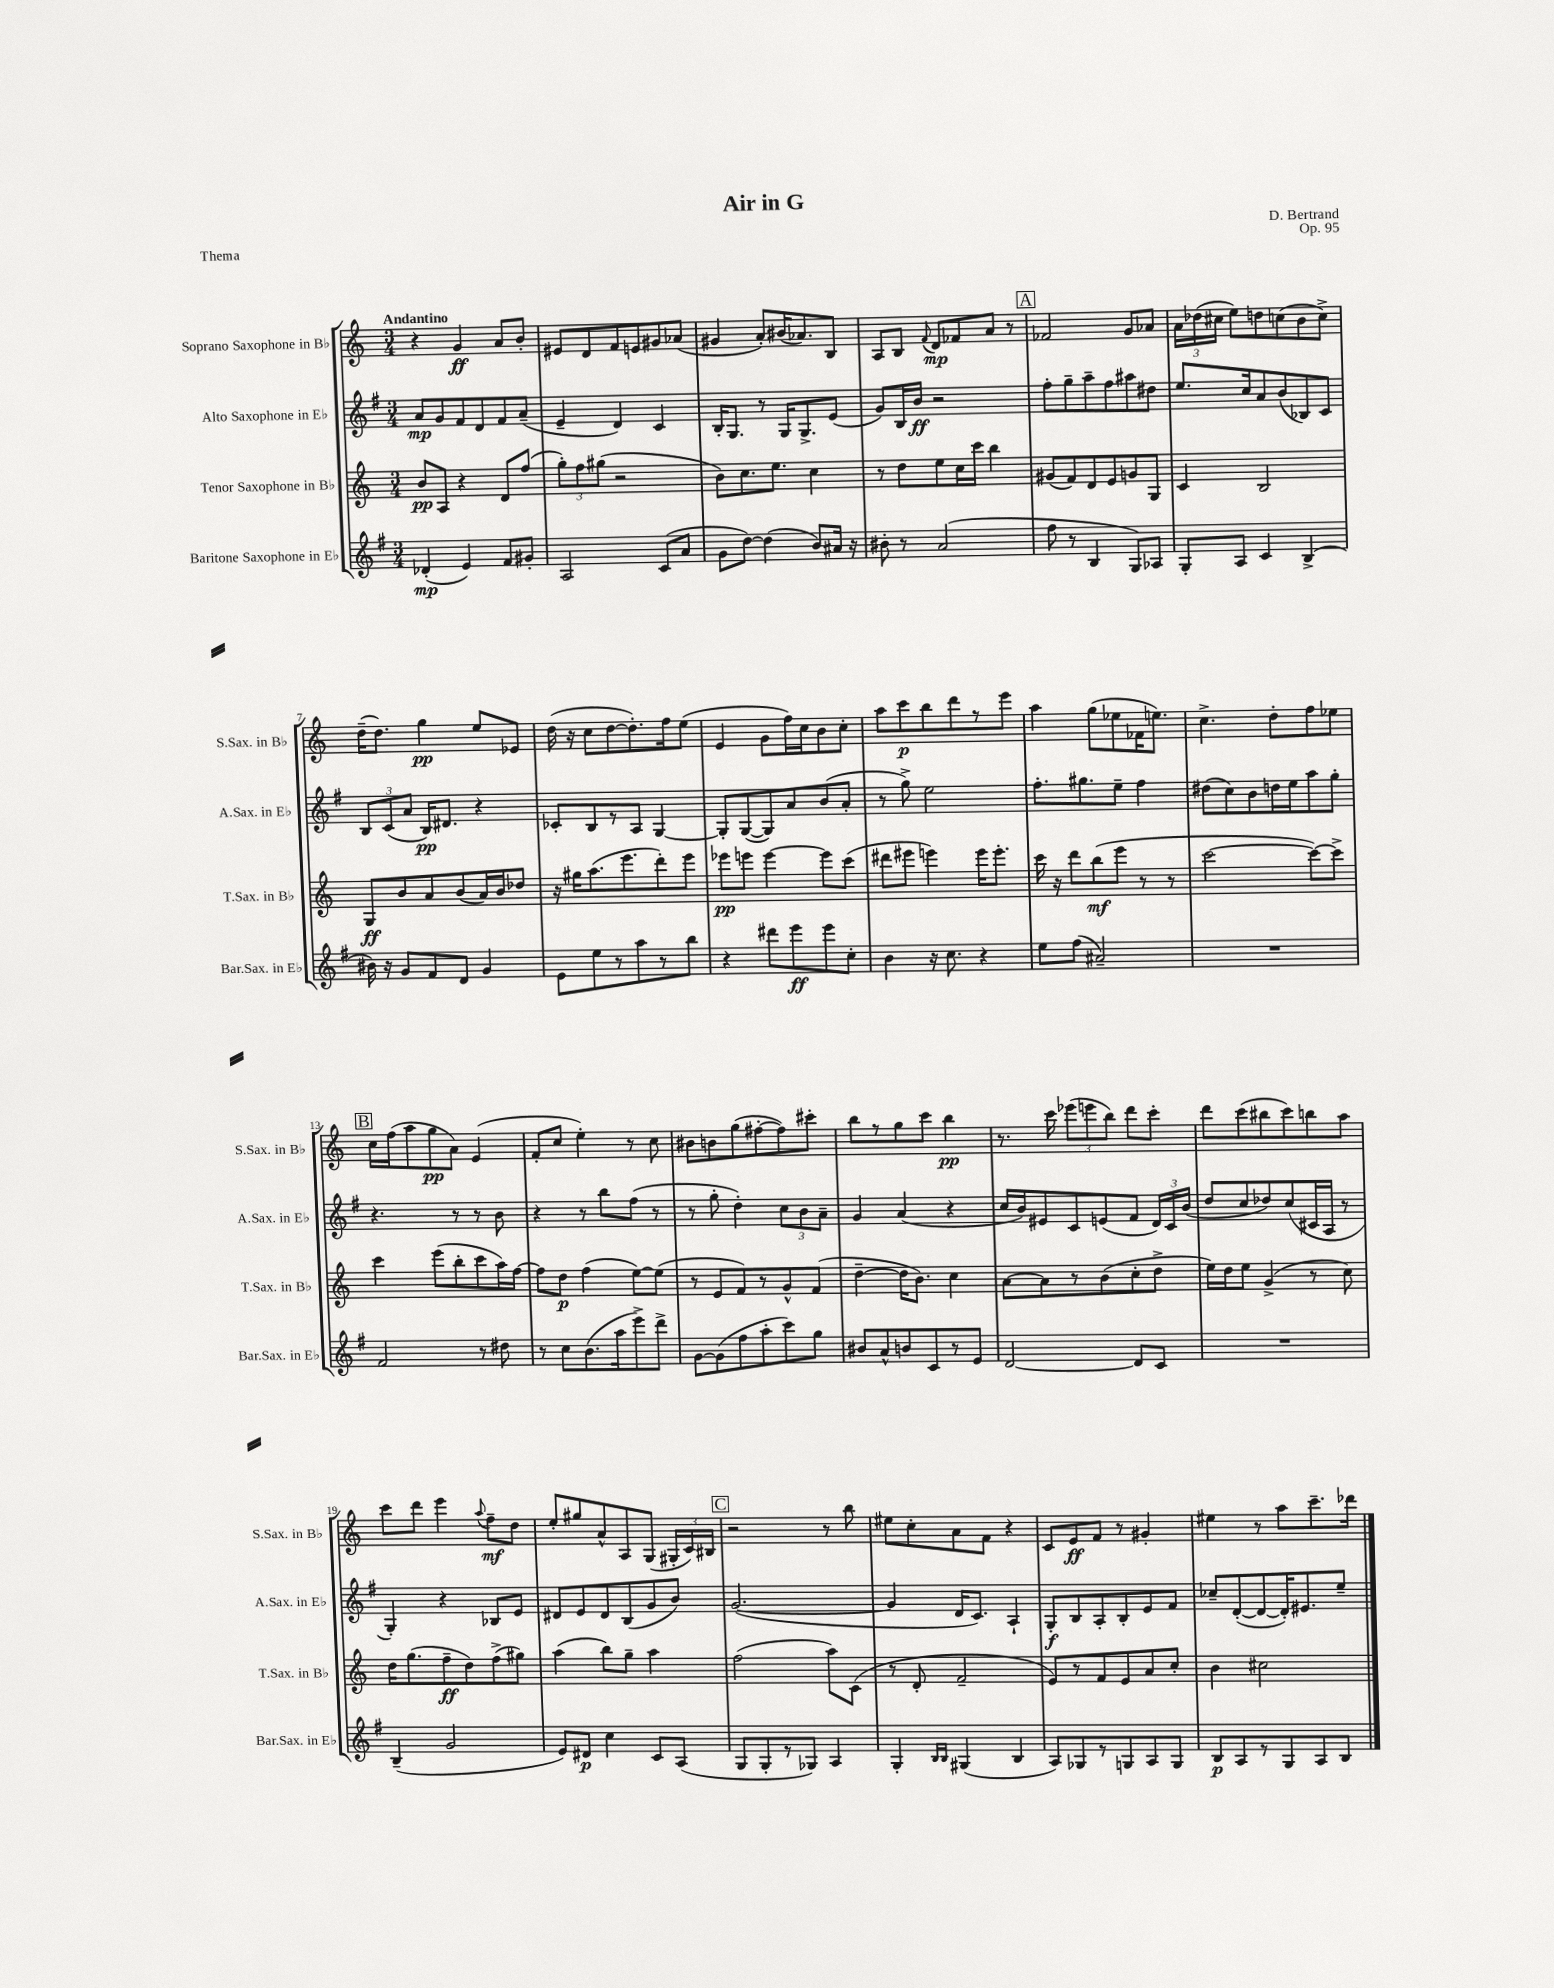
\header { title = "Air in G" composer = "D. Bertrand" opus = "Op. 95" piece = "Thema" }
<<
\new StaffGroup <<
\new Staff = "s0" \with { instrumentName = "Soprano Saxophone in Bb" shortInstrumentName = "S.Sax. in Bb" } {
    \clef treble \key c \major \numericTimeSignature \time 3/4 \tempo "Andantino"
    \autoBeamOff r4 g'4\ff a'8[ b'8]-. |
    eis'8[ d'8 f'8 e'8 gis'8 aes'8]( |
    gis'4 a'8[-.) bis'16( aes'8.) b8] |
    a8[ b8] \appoggiatura { f'8 } d'8[\mp fes'8 a'8] r8 |
    \mark \markup { \box "A" } fes'2 g'8[ aes'8] |
    \tuplet 3/2 { a'16[ des''16( cis''16] } e''8[) d''8 c''8( b'8 c''8]->) |
    d''16[--( d''8.]) g''4\pp e''8[ ees'8] |
    d''16( r16 c''8[ d''8~ d''8.-.) f''16 e''8]( |
    e'4 g'8[ f''16) c''16 b'8 c''8]-. |
    a''8[ c'''8\p b''8 d'''8 r8 e'''8] |
    a''4 g''8[( ees''8 fes'16 e''8.]) |
    c''4.-> d''8[-. f''8 ees''8] |
    \mark \markup { \box "B" } c''16[ f''16( a''8 g''8\pp a'8]) e'4( |
    f'8[-. c''8] e''4-.) r8 c''8 |
    bis'8[ b'8 g''8( fis''8~-. fis''8) cis'''8]-. |
    b''8[ r8 g''8 c'''8] b''4\pp |
    r8. c'''16 \tuplet 3/2 { ees'''8[( e'''8 b''8]) } d'''8[ c'''8]-. |
    d'''8[ c'''8( bis''8 c'''8) b''8 a''8] |
    c'''8[ d'''8] e'''4 \appoggiatura { a''8 } f''8[--\mf d''8] |
    e''8[-. gis''8 a'8-^ a8 g8]( \tuplet 3/2 { gis16[-. c'16) bis16] } |
    \mark \markup { \box "C" } r2 r8 b''8 |
    eis''8[ c''8-. a'8 f'8] r4 |
    c'8[ e'8\ff f'8] r8 gis'4-. |
    eis''4 r8 a''8[ c'''8.-- des'''16] \bar "|." |
}
\new Staff = "s1" \with { instrumentName = "Alto Saxophone in Eb" shortInstrumentName = "A.Sax. in Eb" } {
    \clef treble \key g \major \numericTimeSignature \time 3/4
    \autoBeamOff a'8[\mp g'8 fis'8 d'8 fis'8 a'8]--( |
    e'4-- d'4) c'4 |
    b16[-. g8.] r8 g16[ g8.-> e'8]( |
    g'8[) b16 b'16]\ff r2 |
    \mark \markup { \box "A" } fis''8[-. g''8-- a''8-- fis''8 ais''8 dis''8] |
    e''8.[ c''16 a'8 b'8( bes8) c'8] |
    \tuplet 3/2 { b8[ c'8( a'8] } b16[\pp) dis'8.] r4 |
    ces'8[-. b8 r8 a8] g4~ |
    g8[-. g8~( g8) a'8 b'8( a'8]-. |
    r8 g''8->) e''2 |
    fis''8.[-. gis''8. e''8]-- fis''4 |
    dis''8[( c''8) b'8 d''16 e''16 a''8 g''8]-. |
    \mark \markup { \box "B" } r4. r8 r8 b'8 |
    r4 r8 b''8[ fis''8]( r8 |
    r8 g''8-. d''4-.) \tuplet 3/2 { c''8[ b'8 a'8]-- } |
    g'4 a'4( r4 |
    c''16[ b'16) eis'8 c'8 e'8( fis'8] \tuplet 3/2 { d'16[) c'16 b'16]( } |
    d''8[ c''8 des''8) c''8( cis'16 a16] r8 |
    g4-.) r4 bes8[ e'8] |
    dis'8[ e'8 dis'8 b8( g'8 b'8]) |
    \mark \markup { \box "C" } g'2.~( |
    g'4 d'16[ c'8.]) a4-! |
    g8[-.\f b8 a8-. b8-. e'8 fis'8] |
    ces''8[-- d'8~-.( d'8~ d'16-.) eis'8. e''8]-- \bar "|." |
}
\new Staff = "s2" \with { instrumentName = "Tenor Saxophone in Bb" shortInstrumentName = "T.Sax. in Bb" } {
    \clef treble \key c \major \numericTimeSignature \time 3/4
    \autoBeamOff b'8[\pp a8] r4 d'8[ f''8]( |
    \tuplet 3/2 { g''8[-.) f''8 gis''8]( } r2 |
    b'8[) c''8. e''8.] c''4 |
    r8 d''8[ e''8 c''16 c'''16] b''4 |
    \mark \markup { \box "A" } gis'8[( f'8) d'8 e'8 g'8 g8] |
    c'4 b2 |
    g8[\ff b'8 a'8 b'8( a'16) b'16 des''8] |
    r16 gis''16[ a''8.( e'''8. d'''8-.) e'''8] |
    ees'''8[\pp e'''8] e'''4~ e'''8[ c'''8]( |
    dis'''8[ eis'''8] e'''4) e'''16[ e'''8.]-. |
    c'''16 r16 d'''8[ b''8\mf( e'''8] r8 r8 |
    c'''2~ c'''8[~) c'''8]-> |
    \mark \markup { \box "B" } c'''4 e'''8[( b''8-. c'''8 a''16) f''16]~ |
    f''8[ d''8]\p f''4( e''8[~) e''8]( |
    r8 e'8[ f'8) r8 g'8-^ f'8]( |
    d''4~-- d''16[ b'8.]) c''4 |
    a'8[~ a'8 r8 b'8( c''8-. d''8]-> |
    e''16[) d''16 e''8] g'4->( r8 c''8) |
    d''16[ g''8.( f''8--\ff d''8) f''8->( gis''8]) |
    a''4( b''8[) g''8]-- a''4 |
    \mark \markup { \box "C" } f''2( a''8[) c'8]( |
    r8 d'8-. f'2-- |
    e'8[) r8 f'8 e'8 a'8 c''8]-. |
    b'4 cis''2 \bar "|." |
}
\new Staff = "s3" \with { instrumentName = "Baritone Saxophone in Eb" shortInstrumentName = "Bar.Sax. in Eb" } {
    \clef treble \key g \major \numericTimeSignature \time 3/4
    \autoBeamOff des'4-.\mp( e'4) fis'8[ gis'8]-. |
    a2 c'8[( a'8] |
    g'8[ d''8]~) d''4( b'8[) ais'16] r16 |
    bis'8-. r8 a'2( |
    \mark \markup { \box "A" } fis''8 r8 b4 g8[) aes8] |
    g8[-. a8] c'4 b4->( |
    bis'16) r16 g'8[ fis'8 d'8] g'4 |
    e'8[ e''8 r8 a''8 r8 b''8] |
    r4 dis'''8[ e'''8\ff e'''8 c''8]-. |
    b'4 r16 c''8. r4 |
    e''8[ fis''8]( ais'2--) |
    R2. |
    \mark \markup { \box "B" } fis'2 r8 dis''8 |
    r8 c''8[ b'8.( a''16 e'''8->) d'''8]-> |
    g'8[~ g'8( fis''8 a''8-. c'''8) g''8] |
    bis'8[ a'8-^ b'8 c'8 r8 e'8] |
    d'2~ d'8[ c'8] |
    R2. |
    b4--( g'2 |
    e'8[) dis'8]\p c''4 c'8[ a8]( |
    \mark \markup { \box "C" } g8[ g8-. r8 ges8]) a4 |
    g4-. \grace { b16[ b16] } gis4( b4 |
    a8[) ges8 r8 g8 a8 g8] |
    b8[\p a8 r8 g8 a8 b8] \bar "|." |
}
>>
>>
